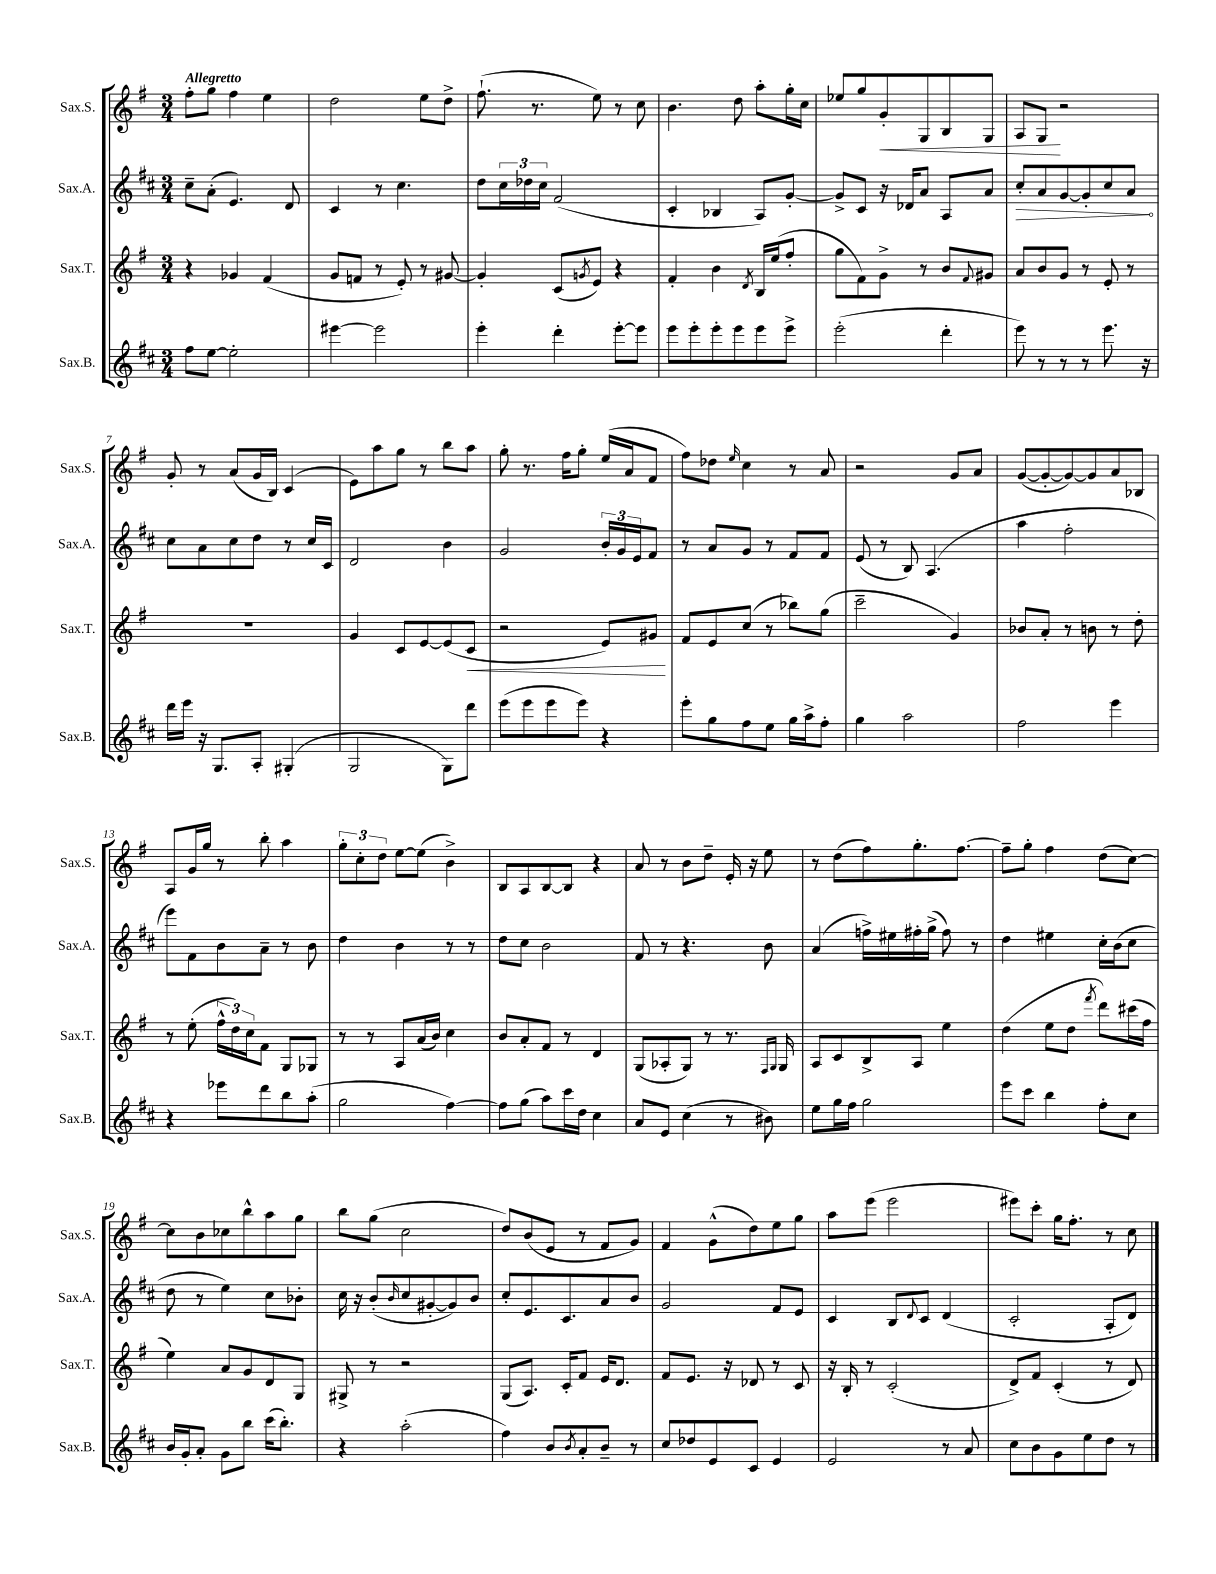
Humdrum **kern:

**kern	**kern	**dynam	**kern	**dynam	**kern	**dynam
*part4	*part3	*part3	*part2	*part2	*part1	*part1
*staff4	*staff3	*staff3	*staff2	*staff2	*staff1	*staff1
*I"Sax.B.	*I"Sax.T.	*	*I"Sax.A.	*	*I"Sax.S.	*
*I'Sax.B.	*I'Sax.T.	*	*I'Sax.A.	*	*I'Sax.S.	*
*clefG2	*clefG2	*	*clefG2	*	*clefG2	*
*k[f#c#]	*k[f#]	*	*k[f#c#]	*	*k[f#]	*
*M3/4	*M3/4	*	*M3/4	*	*M3/4	*
=1	=1	=1	=1	=1	=1	=1
!	!	!	!	!	!LO:TX:a:B:t=Allegretto	!
8ff#\L	4r	.	8cc#~\L	.	8ff#'\L	.
[8ee\J	.	.	(8a'\J	.	8gg\J	.
2ee'\]	4g-X/	.	4.e/)	.	4ff#\	.
.	(4f#/	.	.	.	4ee\	.
.	.	.	8d/	.	.	.
=2	=2	=2	=2	=2	=2	=2
[4eee#X\	8g/L	.	4c#/	.	2dd\	.
.	8fn/J	.	.	.	.	.
2eee#\]	8r	.	8r	.	.	.
.	8e'/)	.	4.cc#\	.	.	.
.	8r	.	.	.	8ee\L	.
.	[8g#X/	.	.	.	8dd^\J	.
=3	=3	=3	=3	=3	=3	=3
4eee'\	4g#'/]	.	8dd\L	.	(8.ff#`\	.
.	.	.	24cc#\L	.	.	.
.	.	.	24dd-X\	.	.	.
.	.	.	.	.	8.r	.
.	.	.	24cc#\JJ	.	.	.
4ddd'\	(8c/L	.	(2f#/	.	.	.
.	8qgn/	.	.	.	.	.
.	8e/J)	.	.	.	8ee\)	.
[8eee'\L	4r	.	.	.	8r	.
8eee\J]	.	.	.	.	8cc\	.
=4	=4	=4	=4	=4	=4	=4
8eee\L	4f#'/	.	4c#'/	.	4.b\	.
8eee'\	.	.	.	.	.	.
8eee'\	4b\	.	4B-X/	.	.	.
8eee\	.	.	.	.	8dd\	.
.	8qd/	.	.	.	.	.
8eee\	16B/LL	.	8A/L)	.	8aa'\L	.
.	(16ee/J	.	.	.	.	.
8eee^\J	8ff#'/J	.	[8g'/J	.	16gg'\L	.
.	.	.	.	.	16cc\JJ	.
=5	=5	=5	=5	=5	=5	=5
(2eee'\	8gg\L	.	8g^/L]	.	8ee-X/L	.
.	8f#\)	.	8c#/J	.	8gg/	.
!	!	!	!	!	!	!LO:HP:b
.	8g^\J	.	16r	.	8g'/	<
.	.	.	16d-X/KL	.	.	.
.	8r	.	8a/J	.	8G/	.
4ddd'\	8b/L	.	8A/L	.	8B/	.
.	8qqf#/	.	.	.	.	.
.	8g#X/J	.	8a/J	.	8G/J	.
=6	=6	=6	=6	=6	=6	=6
!	!	!	!	!LO:HP:b	!	!
8eee\)	8a/L	.	8cc#'/L	>	8A/L	.
8r	8b/	.	8a/	.	8G/J	.
8r	8g/J	.	[8g/	.	2r	[
8r	8r	.	8g'/]	.	.	.
8.eee\	8e'/	.	8cc#/	.	.	.
.	8r	.	8a/J	.	.	.
16r	.	.	.	.	.	.
.	.	.	.	]	.	.
!!LO:LB:g=z
=7	=7	=7	=7	=7	=7	=7
16ddd\LL	2.r	.	8cc#\L	.	8g'/	.
16eee\JJ	.	.	.	.	.	.
16r	.	.	8a\	.	8r	.
8.G/L	.	.	.	.	.	.
.	.	.	8cc#\	.	(8a/L	.
8A'/J	.	.	8dd\J	.	16g/L	.
.	.	.	.	.	16B/JJ)	.
(4G#X'/	.	.	8r	.	(4c/	.
.	.	.	16cc#/LL	.	.	.
.	.	.	16c#/JJ	.	.	.
=8	=8	=8	=8	=8	=8	=8
2G/	4g/	.	2d/	.	8e\L)	.
.	.	.	.	.	8aa\	.
.	8c/L	.	.	.	8gg\J	.
.	[8e/	.	.	.	8r	.
8G\L)	(8e/]	.	4b\	.	8bb\L	.
!	!	!LO:HP:b	!	!	!	!
8ddd\J	8c/J	<	.	.	8aa\J	.
=9	=9	=9	=9	=9	=9	=9
(8eee\L	2r	.	2g/	.	8gg'\	.
8eee\	.	.	.	.	8.r	.
8eee\	.	.	.	.	.	.
.	.	.	.	.	16ff#\KL	.
8eee\J)	.	.	.	.	8gg'\J	.
4r	8e/L)	.	24b'/LL	.	(16ee/LL	.
.	.	.	24g/	.	.	.
.	.	.	.	.	16a/J	.
.	.	.	24e/J	.	.	.
.	8g#X/J	.	8f#/J	.	8f#/J	.
.	.	[	.	.	.	.
=10	=10	=10	=10	=10	=10	=10
8eee'\L	8f#/L	.	8r	.	8ff#\L)	.
8gg\	8e/	.	8a/L	.	8dd-X\J	.
.	.	.	.	.	16qqee/	.
8ff#\	(8cc/J	.	8g/J	.	4cc\	.
8ee\J	8r	.	8r	.	.	.
16gg\LL	8bb-X\L)	.	8f#/L	.	8r	.
16aa^\J	.	.	.	.	.	.
8ff#'\J	(8gg\J	.	8f#/J	.	8a/	.
=11	=11	=11	=11	=11	=11	=11
4gg\	2ccc~\	.	(8e/	.	2r	.
.	.	.	8r	.	.	.
2aa\	.	.	8B/)	.	.	.
.	.	.	(4.A/	.	.	.
.	4g/)	.	.	.	8g/L	.
.	.	.	.	.	8a/J	.
=12	=12	=12	=12	=12	=12	=12
2ff#\	8b-X/L	.	4aa\	.	([8g/L	.
.	8a'/J	.	.	.	8g'/_	.
.	8r	.	2ff#'\	.	8g/_)	.
.	8bn\	.	.	.	8g/]	.
4eee\	8r	.	.	.	8a/	.
.	8dd'\	.	.	.	8B-X/J	.
!!LO:LB:g=z
=13	=13	=13	=13	=13	=13	=13
4r	8r	.	8eee\L)	.	8A/L	.
.	(8ee'\	.	8f#\	.	16g/L	.
.	.	.	.	.	16gg/JJ	.
8eee-X\L	24ff#^^\LL	.	8b\	.	8r	.
.	24dd\)	.	.	.	.	.
.	24cc\J	.	.	.	.	.
8ddd\	8f#\J	.	8a~\J	.	8bb'\	.
8bb\	8G/L	.	8r	.	4aa\	.
(8aa'\J	8G-X/J	.	8b\	.	.	.
=14	=14	=14	=14	=14	=14	=14
2gg\	8r	.	4dd\	.	12gg'\L	.
.	.	.	.	.	12cc'\	.
.	8r	.	.	.	.	.
.	.	.	.	.	12dd\J	.
.	8A/L	.	4b\	.	[8ee\L	.
.	(16a/L	.	.	.	(8ee\J]	.
.	16b/JJ)	.	.	.	.	.
[4ff#\)	4cc\	.	8r	.	4b^\)	.
.	.	.	8r	.	.	.
=15	=15	=15	=15	=15	=15	=15
8ff#\L]	8b/L	.	8dd\L	.	8B/L	.
(8gg\J	8a'/	.	8cc#\J	.	8A/	.
8aa\L)	8f#/J	.	2b\	.	[8B/	.
16ccc#\L	8r	.	.	.	8B/J]	.
16dd\JJ	.	.	.	.	.	.
4cc#\	4d/	.	.	.	4r	.
=16	=16	=16	=16	=16	=16	=16
8a/L	(8G/L	.	8f#/	.	8a/	.
8e/J	8A-X'/	.	8r	.	8r	.
(4cc#\	8G/J)	.	4.r	.	8b\L	.
.	8r	.	.	.	8dd~\J	.
8r	8.r	.	.	.	16e'/	.
.	.	.	.	.	16r	.
8b#X\)	.	.	8b\	.	8ee\	.
.	16qqF#/LL	.	.	.	.	.
.	16qqG/JJ	.	.	.	.	.
.	16G/	.	.	.	.	.
=17	=17	=17	=17	=17	=17	=17
8ee\L	8A/L	.	(4a/	.	8r	.
16gg\L	8c/	.	.	.	(8dd\L	.
16ff#\JJ	.	.	.	.	.	.
2gg\	8B^/	.	16ffn^\LL)	.	8ff#\)	.
.	.	.	16ee#X\	.	.	.
.	8A/J	.	16ff#X'\	.	8.gg'\	.
.	.	.	(16gg^\JJ	.	.	.
.	4ee\	.	8ff#\)	.	.	.
.	.	.	.	.	[8.ff#\J	.
.	.	.	8r	.	.	.
=18	=18	=18	=18	=18	=18	=18
8eee\L	(4dd\	.	4dd\	.	8ff#~\L]	.
8ccc#\J	.	.	.	.	8gg'\J	.
4bb\	8ee\L	.	4ee#X\	.	4ff#\	.
.	8dd\J	.	.	.	.	.
.	8qfff#/	.	.	.	.	.
8ff#'\L	8ddd\L)	.	16cc#'\LL	.	(8dd\L	.
.	.	.	(16b\J	.	.	.
8cc#\J	(16ccc#X\L	.	8cc#\J	.	[8cc\J)	.
.	16ff#\JJ	.	.	.	.	.
!!LO:LB:g=z
=19	=19	=19	=19	=19	=19	=19
16b/LL	4ee\)	.	8dd\	.	8cc\L]	.
16g'/J	.	.	.	.	.	.
8a'/J	.	.	8r	.	8b\	.
8g\L	8a/L	.	4ee\)	.	8cc-X\	.
8bb\J	8g/	.	.	.	8bb^^\	.
(16ccc#\KL	8d/	.	8cc#\L	.	8aa\	.
8.bb'\J)	.	.	.	.	.	.
.	8G/J	.	8b-X'\J	.	8gg\J	.
=20	=20	=20	=20	=20	=20	=20
4r	8G#X^/	.	16cc#\	.	8bb\L	.
.	.	.	16r	.	.	.
.	8r	.	(8b'/L	.	(8gg\J	.
.	.	.	16qqb/	.	.	.
(2aa'\	2r	.	8cc#/	.	2cc\	.
.	.	.	[8g#X'/	.	.	.
.	.	.	8g#/])	.	.	.
.	.	.	8b/J	.	.	.
=21	=21	=21	=21	=21	=21	=21
4ff#\)	(8G/L	.	8cc#'/L	.	8dd/L)	.
.	8.A/J)	.	8.e/	.	(8b/	.
8b/L	.	.	.	.	8e/J	.
.	16c'/KL	.	8.c#/	.	.	.
8qb/	.	.	.	.	.	.
8a'/	8f#/J	.	.	.	8r	.
8b~/J	16e/KL	.	8a/	.	8f#/L	.
.	8.d/J	.	.	.	.	.
8r	.	.	8b/J	.	8g/J)	.
=22	=22	=22	=22	=22	=22	=22
8cc#/L	8f#/L	.	2g/	.	4f#/	.
8dd-X/	8.e/J	.	.	.	.	.
8e/	.	.	.	.	(8g^^\L	.
.	16r	.	.	.	.	.
8c#/J	8d-X/	.	.	.	8dd\)	.
4e/	8r	.	8f#/L	.	8ee\	.
.	8c/	.	8e/J	.	8gg\J	.
=23	=23	=23	=23	=23	=23	=23
2e/	16r	.	4c#/	.	8aa\L	.
.	16B'/	.	.	.	.	.
.	8r	.	.	.	(8eee\J	.
.	(2c'/	.	8B/L	.	2eee\	.
.	.	.	8qqd/	.	.	.
.	.	.	8c#/J	.	.	.
8r	.	.	(4d/	.	.	.
8a/	.	.	.	.	.	.
=24	=24	=24	=24	=24	=24	=24
8cc#\L	8d^/L)	.	2c#'/	.	8eee#X\L)	.
8b\	8f#/J	.	.	.	8ccc'\J	.
8g\	(4c'/	.	.	.	16gg\KL	.
.	.	.	.	.	8.ff#'\J	.
8ee\	.	.	.	.	.	.
8dd\J	8r	.	8A'/L	.	8r	.
8r	8d/)	.	8d/J)	.	8cc\	.
==	==	==	==	==	==	==
*-	*-	*-	*-	*-	*-	*-
